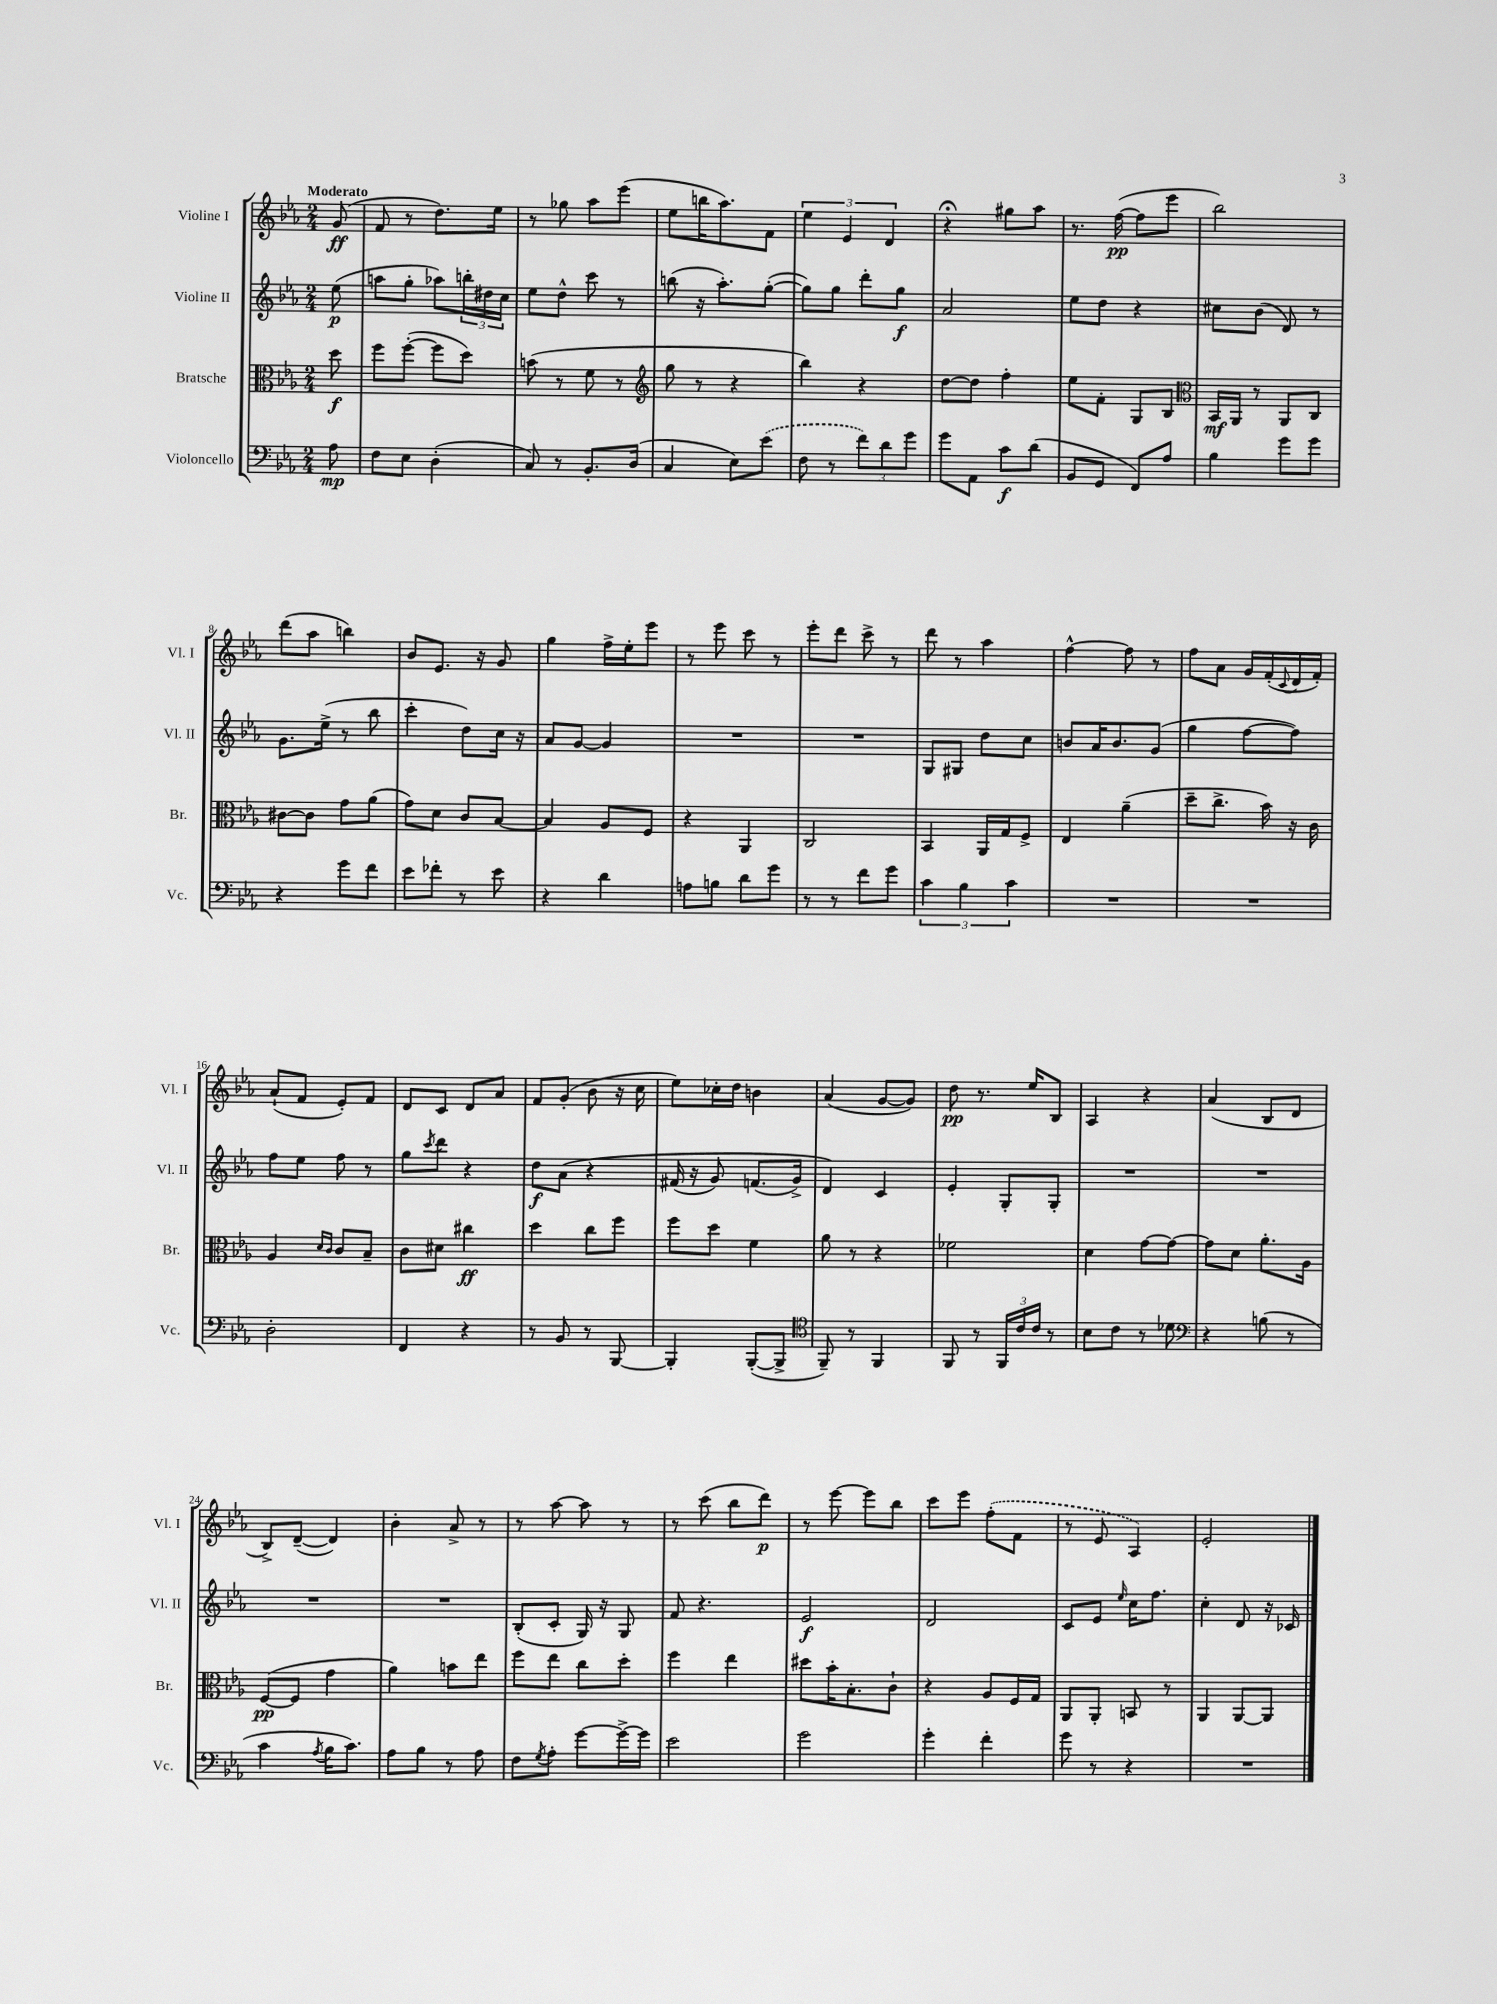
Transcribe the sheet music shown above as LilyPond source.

<<
\new StaffGroup <<
\new Staff = "s0" \with { instrumentName = "Violine I" shortInstrumentName = "Vl. I" } {
    \clef treble \key ees \major \numericTimeSignature \time 2/4 \partial 8 \tempo "Moderato"
    g'8\ff( |
    f'8 r8 d''8.) ees''16 |
    r8 ges''8 aes''8 ees'''8( |
    ees''8 b''16 aes''8.) f'8 |
    \tuplet 3/2 { ees''4 ees'4 d'4 } |
    r4\fermata gis''8 aes''8 |
    r8. f''16~\pp( f''8 ees'''8 |
    bes''2) |
    d'''8( aes''8 b''4) |
    bes'8 ees'8. r16 g'8 |
    g''4 f''16-> ees''16-. ees'''8 |
    r8 ees'''8 c'''8 r8 |
    ees'''8-. d'''8 c'''8-> r8 |
    d'''8 r8 aes''4 |
    f''4~-^ f''8 r8 |
    f''8 aes'8 g'16 f'16-.( \appoggiatura { c'8 } d'16 f'16-.) |
    aes'8-!( f'8 ees'8-.) f'8 |
    d'8 c'8 d'8 aes'8 |
    f'8 g'8-.( bes'8 r16 c''16 |
    ees''8) ces''16-. d''16 b'4 |
    aes'4( g'8~ g'8) |
    d''8\pp r8. ees''16 bes8 |
    aes4 r4 |
    aes'4( bes8 d'8 |
    bes8->) d'8~--( d'4) |
    bes'4-. aes'8-> r8 |
    r8 aes''8~ aes''8 r8 |
    r8 c'''8( bes''8 d'''8\p) |
    r8 ees'''8~ ees'''8 bes''8 |
    c'''8 ees'''8 \once \slurDashed f''8-.( f'8 |
    r8 ees'8 aes4) |
    ees'2-. \bar "|." |
}
\new Staff = "s1" \with { instrumentName = "Violine II" shortInstrumentName = "Vl. II" } {
    \clef treble \key ees \major \numericTimeSignature \time 2/4 \partial 8
    ees''8\p( |
    a''8 g''8-. aes''8) \tuplet 3/2 { b''16-. dis''16 c''16 } |
    ees''8 d''8-^ c'''8 r8 |
    b''8( r16 aes''8.-.) g''8~-.( |
    g''8) g''8 d'''8-. g''8\f |
    aes'2 |
    ees''8 d''8 r4 |
    cis''8 bes'8( d'8) r8 |
    g'8. ees''16->( r8 bes''8 |
    c'''4-. d''8) c''16 r16 |
    aes'8 g'8~ g'4 |
    R2 |
    R2 |
    g8 gis8 d''8 c''8 |
    b'8 aes'16 b'8. g'8( |
    g''4 f''8~ f''8) |
    f''8 ees''8 f''8 r8 |
    g''8 \acciaccatura { c'''8 } d'''8 r4 |
    d''8\f aes'8\( r4 |
    fis'16( r16 g'8) f'8.( g'16->) |
    d'4\) c'4 |
    ees'4-. g8-. g8-. |
    R2 |
    R2 |
    R2 |
    R2 |
    bes8-.( c'8-. g16) r16 g8 |
    f'8 r4. |
    ees'2\f |
    d'2 |
    c'8 ees'8 \grace { ees''16 } c''16 f''8. |
    c''4-. d'8 r16 ces'16 \bar "|." |
}
\new Staff = "s2" \with { instrumentName = "Bratsche" shortInstrumentName = "Br." } {
    \clef alto \key ees \major \numericTimeSignature \time 2/4 \partial 8
    d''8\f |
    f''8 f''8~-.( f''8 d''8) |
    b'8( r8 f'8 r8 |
    \clef treble g''8 r8 r4 |
    bes''4) r4 |
    d''8~ d''8 f''4-. |
    ees''8 f'8-. g8 bes8 |
    \clef alto bes,16\mf aes,16 r8 aes,8 c8 |
    cis'8~ cis'8 g'8 aes'8( |
    g'8) d'8 c'8 bes8~ |
    bes4 aes8 f8 |
    r4 aes,4 |
    c2 |
    bes,4 aes,16 g16 f8-> |
    ees4 aes'4--( |
    d''8-- c''8.-> bes'16) r16 c'16 |
    aes4 \grace { d'16 c'16 } c'8 bes8-- |
    c'8 dis'8 cis''4\ff |
    d''4 c''8 f''8 |
    f''8 d''8 f'4 |
    aes'8 r8 r4 |
    fes'2 |
    d'4 g'8~ g'8~ |
    g'8 d'8 aes'8.-. aes16 |
    f8~\pp( f8 g'4 |
    aes'4) b'8 ees''8 |
    f''8 ees''8 c''8 d''8-. |
    f''4 ees''4 |
    dis''8 bes'16-. bes8.-. c'8-! |
    r4 aes8 f16 g16 |
    aes,8 aes,8-. b,8 r8 |
    aes,4 aes,8~ aes,8 \bar "|." |
}
\new Staff = "s3" \with { instrumentName = "Violoncello" shortInstrumentName = "Vc." } {
    \clef bass \key ees \major \numericTimeSignature \time 2/4 \partial 8
    aes8\mp |
    f8 ees8 d4-.( |
    c8) r8 bes,8.-. d16( |
    c4 ees8) \once \slurDashed ees'8( |
    f8 r8 \tuplet 3/2 { f'8) d'8 g'8 } |
    g'8 aes,8 c'8\f d'8( |
    bes,8 g,8 f,8) aes8 |
    bes4 g'8 g'8 |
    r4 g'8 f'8 |
    ees'8 fes'8-. r8 ees'8 |
    r4 d'4 |
    a8 b8 d'8 g'8 |
    r8 r8 f'8 g'8 |
    \tuplet 3/2 { c'4 bes4 c'4 } |
    R2 |
    R2 |
    d2-. |
    f,4 r4 |
    r8 bes,8 r8 bes,,8~ |
    bes,,4-. bes,,8~-.( bes,,8-> |
    \clef tenor f,8--) r8 f,4 |
    f,8 r8 \tuplet 3/2 { f,16 c'16 c'16 } r8 |
    bes8 c'8 r8 des'8 |
    \clef bass r4 b8( r8 |
    c'4 \acciaccatura { aes8 } bes16 c'8.) |
    aes8 bes8 r8 aes8 |
    f8 \acciaccatura { g8 } aes8-. g'8~ g'16~-> g'16 |
    ees'2 |
    g'2 |
    g'4-. f'4-. |
    g'8 r8 r4 |
    R2 \bar "|." |
}
>>
>>
